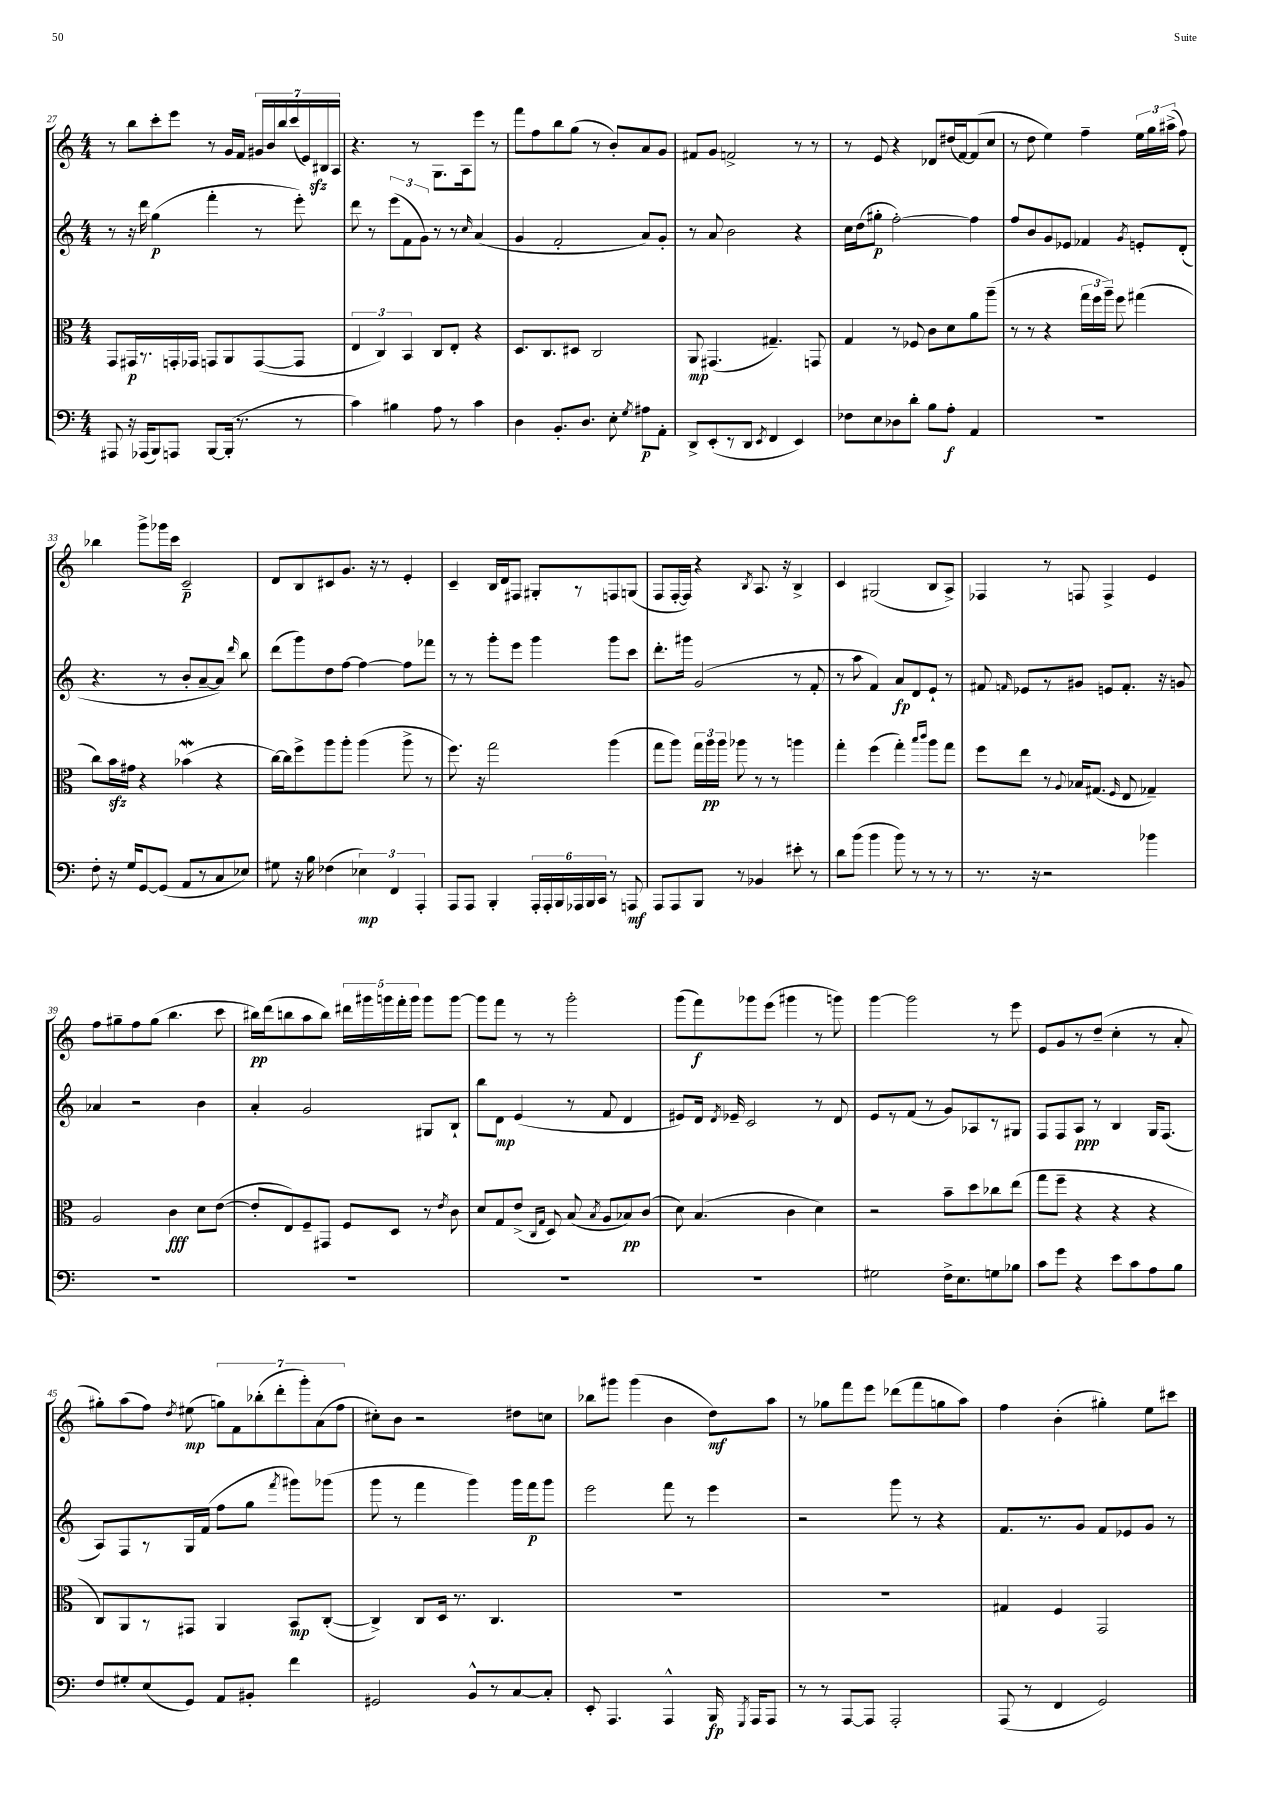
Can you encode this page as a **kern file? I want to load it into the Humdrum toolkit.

**kern	**kern	**kern	**kern
*staff4	*staff3	*staff2	*staff1
*clefF4	*clefC3	*clefG2	*clefG2
*k[]	*k[]	*k[]	*k[]
*M4/4	*M4/4	*M4/4	*M4/4
8AAA#	8GG	8r	8r
16r	16GG#	16r	8bb
(16AAA-	8.r	16ddd	.
8BBB)	.	(4gg	8ccc'
8AAA	16GG'	.	8eee
.	16GG-	.	.
[8BBB	8GG	4fff'	8r
(16BBB']	8AA	.	16g
8.r	.	.	16f
.	([8GG	8r	28g#
.	.	.	28b
.	.	.	28bb
.	.	.	(28ccc
8r	8GG]	8eee')	.
.	.	.	28e)
.	.	.	28B#
.	.	.	28A
=	=	=	=
4c)	6E	8ddd	4.r
.	.	8r	.
.	6C)	.	.
4B#	.	(12eee	.
.	6BB	12f	.
.	.	.	8r
.	.	12g)	.
8A	8C	8r	8.G
8r	8E'	8r	.
.	.	.	16A
.	.	16qqcc	.
4c	4r	(4a	8eee
.	.	.	8r
=	=	=	=
4D	8.D	4g	8fff
.	.	.	8ff
.	8.C	.	.
8.BB'	.	2f'	8bb
.	8D#	.	(8gg
8.D	.	.	.
.	2C	.	8r
8E'	.	.	8b')
8qG	.	.	.
8A#	.	8a)	8a
8AA'	.	8g'	8g
=	=	=	=
8DD^	8AA	8r	8f#
(8EE'	(4.GG#	8a	8g
8r	.	2b	2f^
8DD	.	.	.
8qEE	.	.	.
4FF	4.G#~)	.	.
4EE)	.	4r	8r
.	8GG	.	8r
=	=	=	=
8F-	4G	16cc	8r
.	.	(16dd	.
8E	.	8gg#'	8e
8D-	8r	[2ff')	4r
8d'	8F-	.	.
8B	8c	.	8d-
8A'	8d	.	(16dd#
.	.	.	[16f)
4AA	8a	4ff]	(8f]
.	(8aa~	.	8cc
=	=	=	=
1r	8r	8ff	8r
.	8r	8b	8dd
.	4r	8g	4ee)
.	.	8e-	.
.	24gg	4f-	4ff~
.	24ff	.	.
.	24aa~)	.	.
.	8ff	.	.
.	.	8qg	.
.	(4gg#	8e'	24ee
.	.	.	24gg
.	.	.	(24aa#^
.	.	(8d'	8ff)
=	=	=	=
8F'	8cc)	4.r	4bb-
16r	16b	.	.
16G	16g#	.	.
[8GG	4r	.	8ggg^
(8GG]	.	8r	16ggg-
.	.	.	16ccc
8AA	(4b-	8b'	2c~
8r	.	[8a~	.
8C	4r	8a])	.
.	.	16qqddd	.
8E-)	.	8bb	.
=	=	=	=
8G#	[16cc)	(8ddd	8d
.	16cc]	.	.
16r	8ff^	8ggg)	8B
16B	.	.	.
(4F-	8aa	8dd	8c#
.	8aa'	[8ff	8.g
6E-)	(4aa	4ff_	.
.	.	.	16r
.	.	.	8r
6FF	.	.	.
.	8aa^	8ff]	4e'
6AAA'	.	.	.
.	8r	8fff-	.
=	=	=	=
8AAA	8.ff)	8r	4c~
8AAA	.	8r	.
.	16r	.	.
4BBB'	2gg	8ggg'	16B
.	.	.	16d
.	.	8eee	8F#
24AAA'	.	4ggg	8G#'
24AAA'	.	.	.
24BBB	.	.	.
24AAA-	.	.	8r
24BBB	.	.	.
24CC	.	.	.
8r	(4aa	8ggg	8F
8AAA	.	8ccc	(8G
=	=	=	=
8AAA	8gg	8.ddd'	8F
8AAA	8aa)	.	[16F'
.	.	16ggg#	16F])
8BBB	24gg	(2g	4r
.	24aa	.	.
.	24aa	.	.
8r	8aa-	.	.
.	.	.	8qB
4BB-	8r	.	8.A
.	8r	.	.
.	.	.	16r
8e#'	4aa	8r	4B^
8r	.	8f'	.
=	=	=	=
8d	4gg'	8r	4c
(8b	.	8aa	.
4b	(4ff	4f)	(2G#
8b)	4gg')	8a	.
8r	.	8d	.
.	16qqbb	.	.
.	16qqccc	.	.
8r	8aa	8e`	8B
8r	8gg	8r	8A^)
=	=	=	=
8.r	8ff	8f#	4F-
.	.	16qqf	.
.	8ee	8e-	.
16r	.	.	.
2r	8r	8r	8r
.	8qqA	.	.
.	16B-	8g#	8F
.	(8.G#	.	.
.	.	8e	4F^
.	16qqF	.	.
.	8E	8.f'	.
4b-	4G-~)	.	4e
.	.	16r	.
.	.	8g	.
=	=	=	=
1r	2A	4a-	8ff
.	.	.	8gg#~
.	.	2r	8ff
.	.	.	(8gg#
.	4c	.	4.bb
.	8d	4b	.
.	([8e	.	8ccc
=	=	=	=
1r	8e']	4a'	16bb#)
.	.	.	(16ddd
.	8E)	.	8bb
.	8F~	2g	8aa
.	8GG#	.	8bb)
.	8F	.	20ddd#
.	.	.	20ggg#
.	.	.	20ggg
.	8D	.	.
.	.	.	20fff'
.	.	.	20ggg
.	8r	8G#	8ggg
.	8qe	.	.
.	8c	8B`	[8ggg
=	=	=	=
1r	8d	8bb	8ggg]
.	8G	8d	8fff
.	(8e^	(4e	8r
.	16qqC	.	.
.	16qqG	.	.
.	8D)	.	8r
.	(8B	8r	2ggg'
.	8qB	.	.
.	8A	8f	.
.	8B-)	4d	.
.	(8c	.	.
=	=	=	=
1r	8d)	8e#)	(8ggg
.	(4.B	16d	8fff)
.	.	8qd	.
.	.	16e-~	.
.	.	2c	8ggg-
.	.	.	(8eee
.	4c	.	4ggg#
.	4d)	8r	8r
.	.	8d	8ggg)
=	=	=	=
2G#	2r	8e	[4ggg
.	.	8r	.
.	.	(8f	2ggg]
.	.	8r	.
16F^	8b~	8g)	.
8.E	.	.	.
.	8dd	8A-	.
8G	8cc-	8r	8r
8B-	(8ee	8G#	8eee
=	=	=	=
8c	8gg	8F	8e
8g	8ff~	8F	8g
4r	4r	8A	8r
.	.	8r	(8dd~
8e	4r	4B	4cc'
8c	.	.	.
8A	4r	16G	8r
.	.	(8.F	.
8B	.	.	8a'
=	=	=	=
8F	8C)	8A)	8gg#')
8G#'	8AA	8F	(8aa
(8E	8r	8r	8ff)
.	.	.	8qdd
8GG)	8GG#	16G	(8ee#
.	.	(16f	.
8AA	4AA	8ff	14gg)
.	.	.	14f
8BB#'	.	8gg	.
.	.	.	(14bb-'
.	.	.	14ddd'
.	.	8qfff	.
4f	8BB	8ggg#)	.
.	.	.	14ggg')
.	.	.	(14a
.	([8C'	(8ggg-	.
.	.	.	14ff
=	=	=	=
2GG#	4C^])	8ggg	8cc#')
.	.	8r	8b
.	8C	4fff	2r
.	16D	.	.
.	8.r	.	.
8BB^^	.	4ggg)	.
8r	4.C	.	.
[8C	.	16ggg	8dd#
.	.	16fff	.
8C']	.	8ggg	8cc
=	=	=	=
8EE'	1r	2eee	8bb-
4.AAA	.	.	8ggg#
.	.	.	(4ggg#
4AAA^^	.	8fff	4b
.	.	8r	.
16BBB	.	4eee	8dd)
8qGGG	.	.	.
16AAA	.	.	.
8AAA	.	.	8aa
=	=	=	=
8r	1r	2r	8r
8r	.	.	8gg-
[8AAA	.	.	8fff
8AAA]	.	.	8eee
2AAA'	.	8ggg	(8ddd-
.	.	8r	8fff
.	.	4r	8gg
.	.	.	8aa)
=	=	=	=
(8AAA	4G#	8.f	4ff
8r	.	.	.
.	.	8.r	.
4FF	4F	.	(4b'
.	.	8g	.
2GG)	2GG	8f	4gg#')
.	.	8e-	.
.	.	8g	8ee
.	.	8r	8ccc#
==	==	==	==
*-	*-	*-	*-
